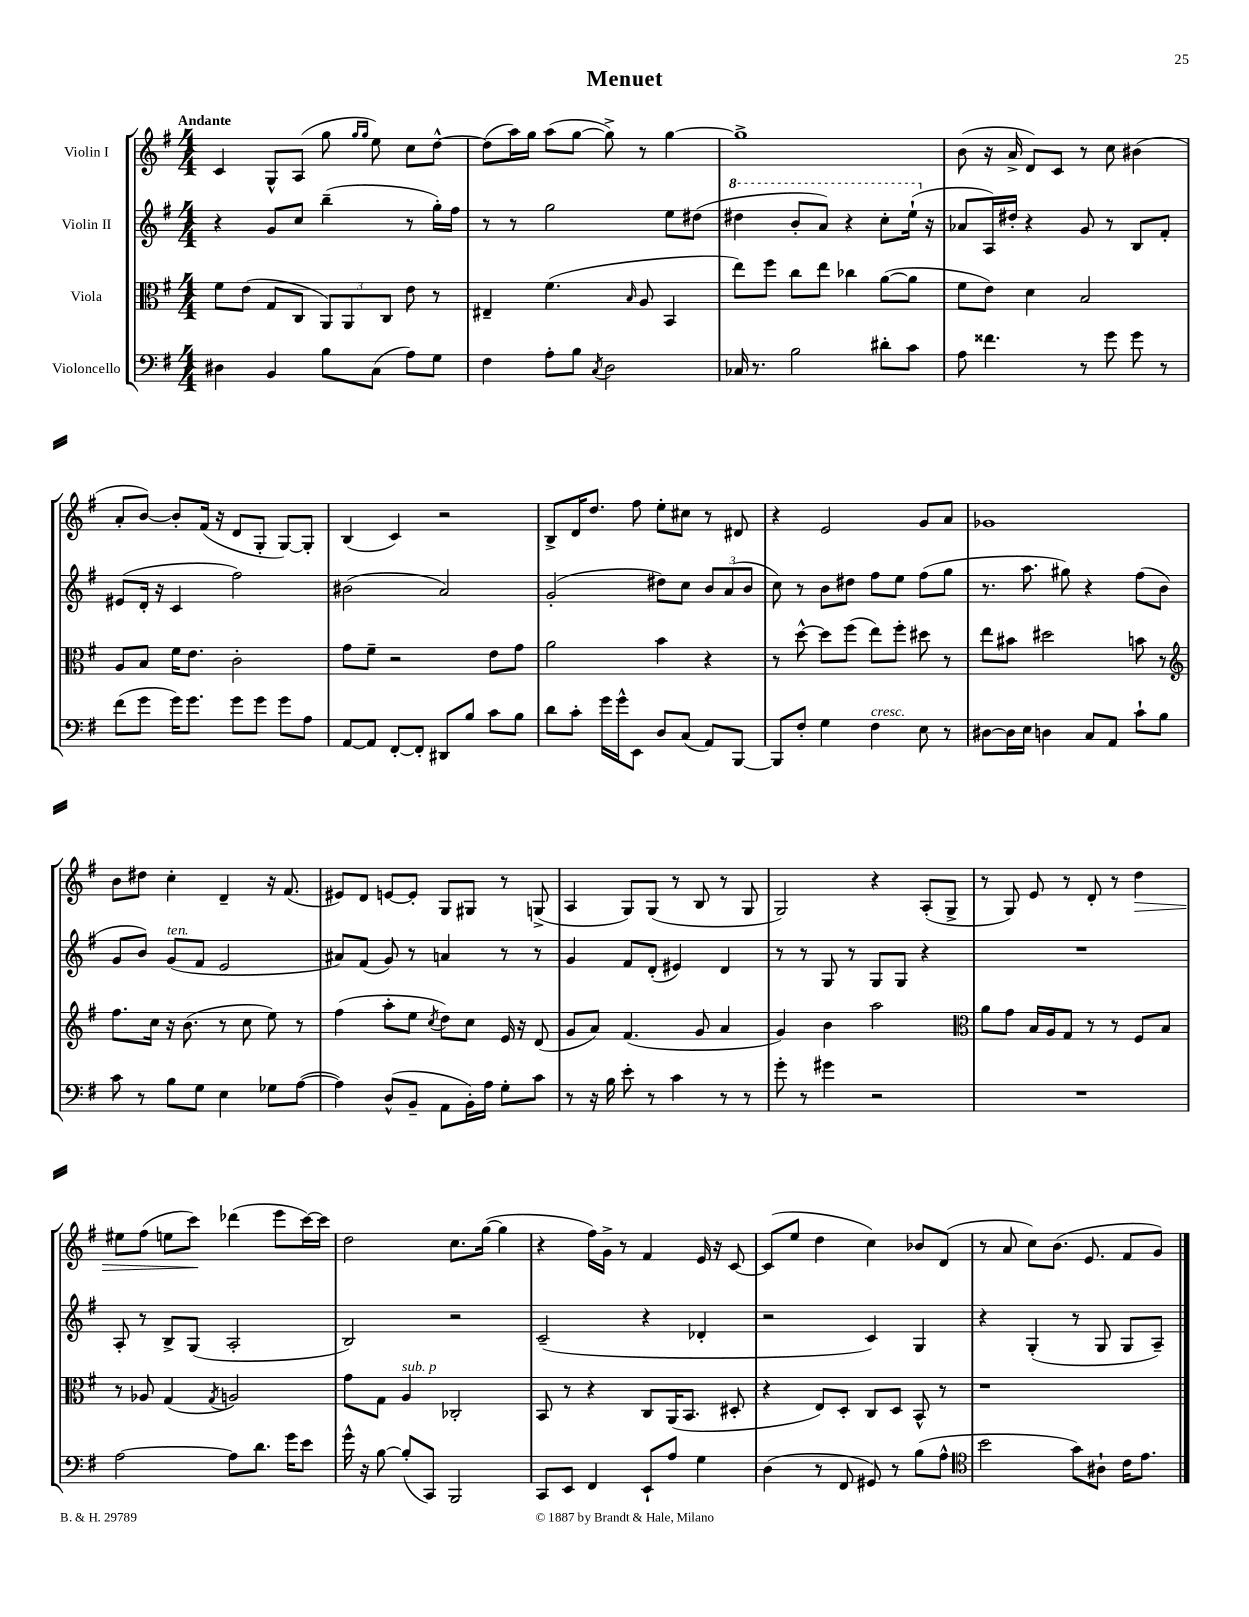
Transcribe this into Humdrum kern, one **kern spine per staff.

**kern	**kern	**kern	**kern
*staff4	*staff3	*staff2	*staff1
*clefF4	*clefC3	*clefG2	*clefG2
*k[f#]	*k[f#]	*k[f#]	*k[f#]
*M4/4	*M4/4	*M4/4	*M4/4
4D#	8f#	4r	4c
.	(8e	.	.
4BB	8G	8g	8G^^
.	8C	8cc	(8A
8B	12AA)	(4bb~	8gg
.	12AA	.	.
.	.	.	16qqgg
.	.	.	16qqgg
(8C	.	.	8ee)
.	12C	.	.
8A)	8e	8r	8cc
8G	8r	16gg')	[8dd^^
.	.	16ff#	.
=	=	=	=
4F#	4E#~	8r	(8dd]
.	.	8r	16aa)
.	.	.	16gg
8A'	(4.f#	2gg	(8aa
8B	.	.	[8gg
8qC	.	.	.
2D	.	.	8gg^])
.	16qqB	.	.
.	8A	.	8r
.	4BB	8ee	[4gg
.	.	(8dd#	.
=	=	=	=
16C-	8ee)	4ddd#	1gg^]
8.r	.	.	.
.	8ff#	.	.
2B	8cc	8bb'	.
.	8ee	8aa)	.
.	4cc-	4r	.
8d#'	([8a	8ccc'	.
8c	8a]	(16eee`	.
.	.	16r	.
=	=	=	=
8A	8f#	8a-	(8b
4.f##	8e)	16A)	16r
.	.	16dd#'	16a^
.	4d	4r	8d)
.	.	.	8c
8r	2B	8g	8r
8g	.	8r	8cc
8g	.	8B	(4b#
8r	.	8f#'	.
=	=	=	=
(8f#	8A	(8e#	8a'
8g	8B	16d'	[8b)
.	.	16r	.
16g)	16f#	4c	8b']
8.g	8.e	.	.
.	.	.	(16f#
.	.	.	16r
8g	2c'	2ff#)	8d
8g	.	.	8G'
8g	.	.	[8G)
8A	.	.	8G']
=	=	=	=
[8AA	8g	(2b#	(4B
8AA]	8f#~	.	.
[8FF#'	2r	.	4c)
8FF#']	.	.	.
8DD#	.	2a)	2r
8B	.	.	.
8c	8e	.	.
8B	8g	.	.
=	=	=	=
8d	2a	(2g'	8B^
8c'	.	.	16d
.	.	.	8.dd
16g	.	.	.
16g^^	.	.	.
8EE	.	.	8ff#
8D	4b	8dd#)	8ee'
(8C	.	8cc	8cc#
8AA)	4r	12b	8r
.	.	(12a	.
[8BBB	.	.	8d#
.	.	12b	.
=	=	=	=
8BBB]	8r	8cc)	4r
8F#'	[8dd^^	8r	.
4G	8dd]	8b	2e
.	(8ff#	8dd#	.
4F#	8ee)	8ff#	.
.	8ff#'	8ee	.
8E	8dd#	(8ff#	8g
8r	8r	8gg	8a
=	=	=	=
[8D#	8ee	8.r	1g-
16D#]	8b#	.	.
16E	.	8.aa	.
4D	2dd#	.	.
.	.	8gg#)	.
8C	.	4r	.
8AA	.	.	.
8c`	8b	(8ff#	.
8B	8r	8b	.
=	=	=	=
*	*clefG2	*	*
8c	8.ff#	8g	8b
8r	.	8b)	8dd#
.	16cc	.	.
8B	16r	(8g	4cc'
.	(8.b	.	.
8G	.	8f#	.
4E	8r	2e	4d~
.	8cc	.	.
8G-	8ee)	.	16r
.	.	.	(8.f#
([8A	8r	.	.
=	=	=	=
4A])	(4ff#	8a#)	8e#)
.	.	(8f#	8d
(8D^^	8aa'	8g)	[8e
8BB~	8ee	8r	8e']
.	8qcc	.	.
8AA	8dd)	4a	8G
16BB')	8cc	.	8G#
16A	.	.	.
8G'	16e	8r	8r
.	16r	.	.
8c	(8d	8r	(8G^
=	=	=	=
8r	8g	4g	4A
16r	8a)	.	.
16B	.	.	.
8e'	(4.f#	8f#	8G)
8r	.	(8d'	(8G
4c	.	4e#)	8r
.	8g	.	8B
8r	4a	4d	8r
8r	.	.	8G
=	=	=	=
8g'	4g)	8r	2G)
8r	.	8r	.
4g#	4b	8G	.
.	.	8r	.
2r	2aa	8G	4r
.	.	8G	.
.	.	4r	(8A'
.	.	.	8G^
=	=	=	=
*	*clefC3	*	*
1r	8a	1r	8r
.	8g	.	8G)
.	16B	.	8e
.	16A	.	.
.	8G	.	8r
.	8r	.	8d'
.	8r	.	8r
.	8F#	.	4dd
.	8B	.	.
=	=	=	=
[2A	8r	8A'	8ee#
.	8A-	8r	(8ff#
.	(4G	8B^	8ee
.	.	(8G	8ccc)
.	8qG	.	.
8A]	2A)	2A'	(4ddd-
8.d	.	.	.
.	.	.	8eee
16g	.	.	.
8e	.	.	[16ccc)
.	.	.	16ccc]
=	=	=	=
16g^^	8g	2B)	2dd
16r	.	.	.
[8B	8G	.	.
(8B']	4A	.	.
8CC)	.	.	.
2BBB	2C-'	2r	8.cc
.	.	.	([16gg
.	.	.	4gg]
=	=	=	=
8CC	8BB	(2c~	4r
8EE	8r	.	.
4FF#	4r	.	16ff#)
.	.	.	16g^
.	.	.	8r
8EE`	8C	4r	4f#
8A	(16AA	.	.
.	8.BB	.	.
4G	.	4d-'	16e
.	.	.	16r
.	8D#'	.	[8c
=	=	=	=
(4D	4r	2r	(8c]
.	.	.	8ee
8r	8E)	.	4dd
8FF#	8D'	.	.
8GG#)	8C	4c)	4cc)
8r	8D	.	.
(8B	8BB^^	4G	8b-
8A^^	8r	.	(8d
=	=	=	=
*clefC4	*	*	*
2b	1r	4r	8r
.	.	.	8a
.	.	(4G'	8cc)
.	.	.	(8.b
8g)	.	8r	.
.	.	.	8.e
8A#`	.	8G	.
16c	.	8G	8f#
8.e	.	.	.
.	.	8A~)	8g)
==	==	==	==
*-	*-	*-	*-
